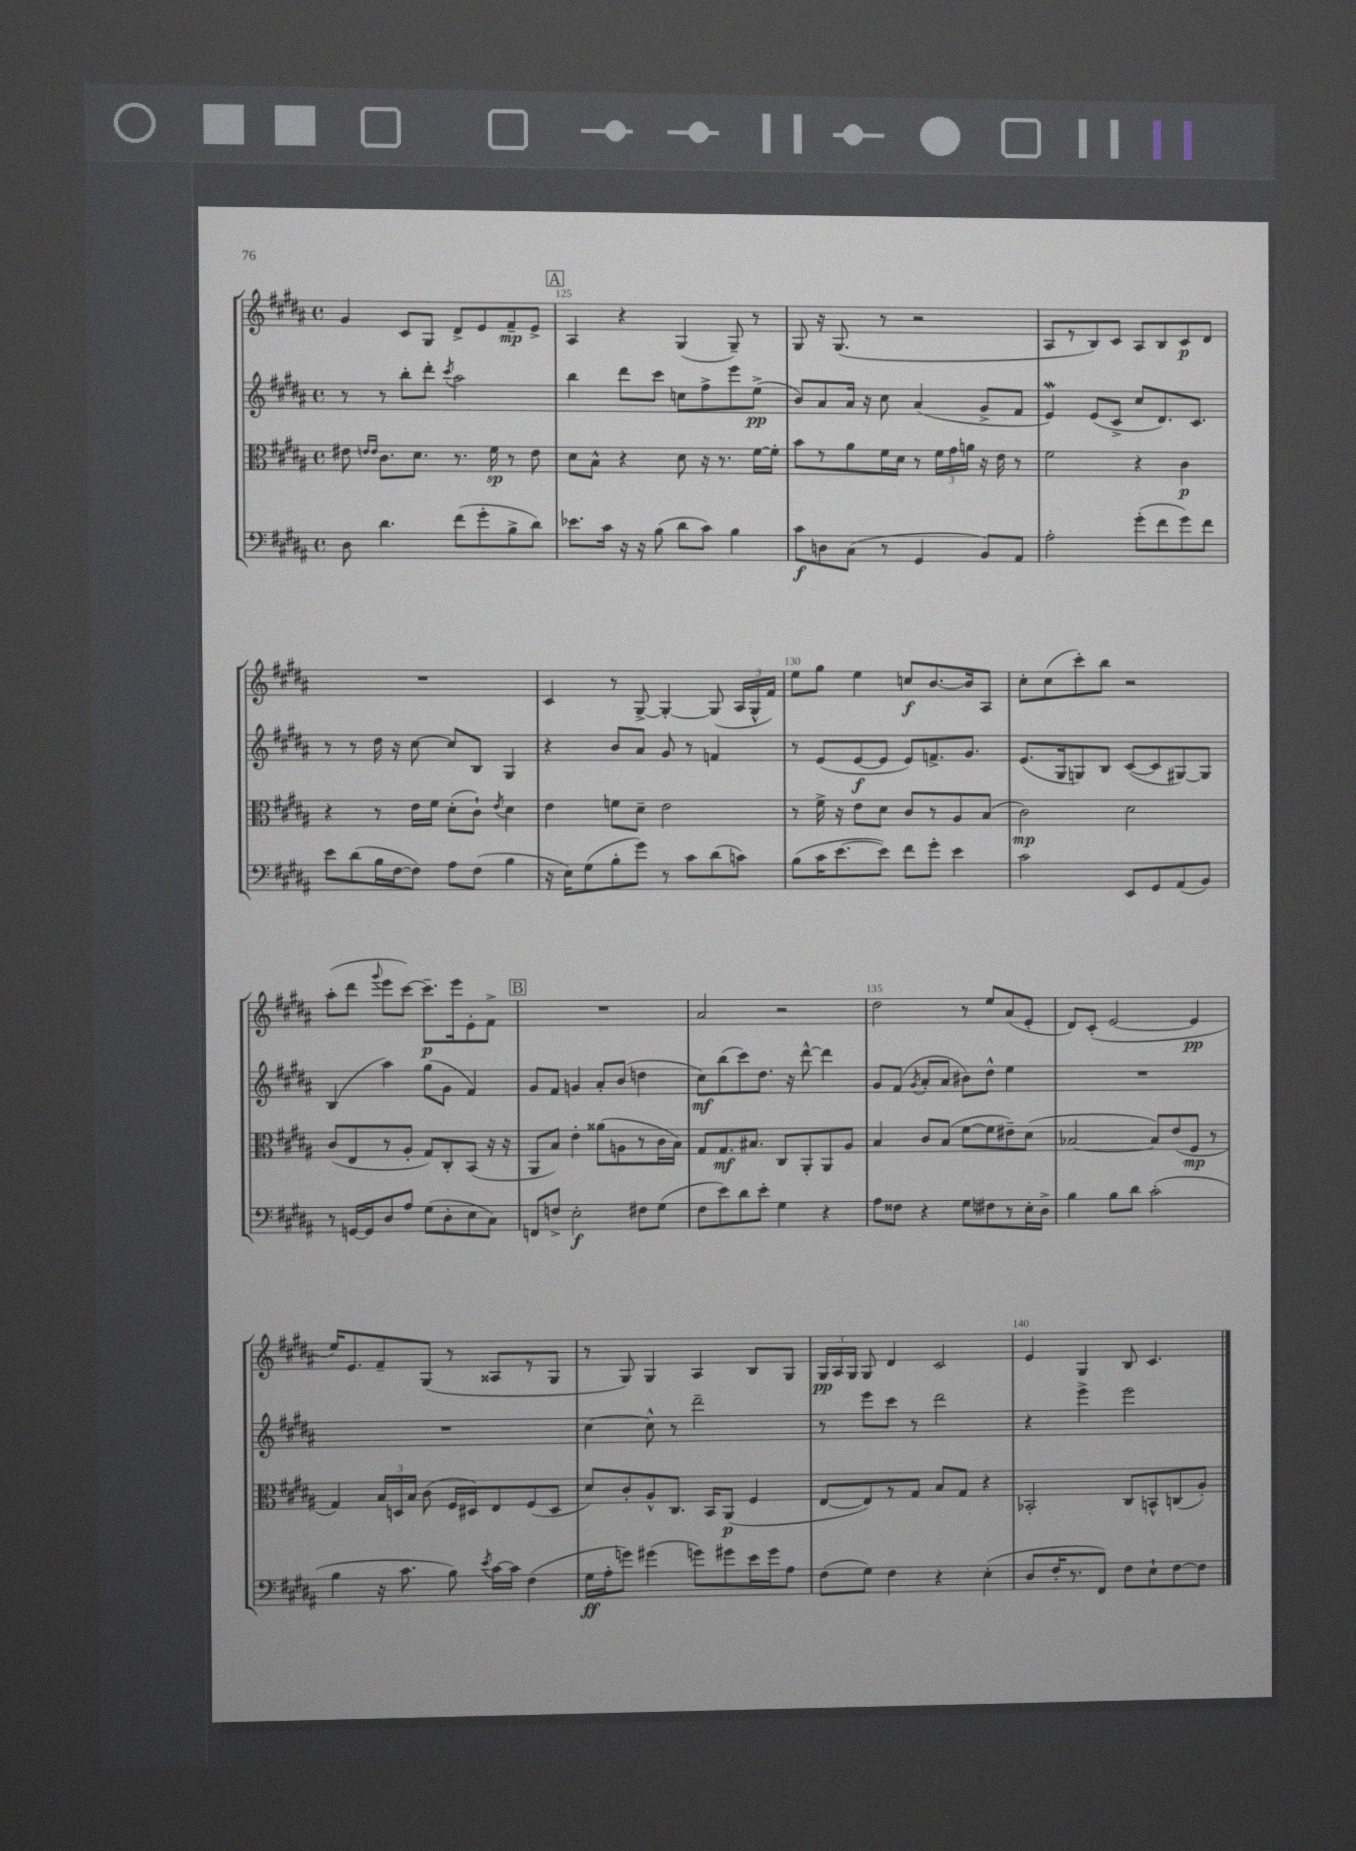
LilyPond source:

<<
\new StaffGroup <<
\new Staff = "s0" {
    \clef treble \key b \major \defaultTimeSignature \time 4/4
    \autoBeamOff gis'4 cis'8[ gis8] dis'8[-> e'8 fis'8--\mp e'8]-> |
    \mark \markup { \box "A" } ais4 r4 gis4( gis8--) r8 |
    gis8 r16 gis8.( r8 r2 |
    ais8[ r8 b8) cis'8] ais8[ b8 cis'8\p dis'8] |
    R1 |
    cis'4 r8 gis8~-> gis4~-. gis8( \tuplet 3/2 { ais16[ gis16-^ fis'16]) } |
    e''8[ gis''8] e''4 c''8[\f b'8.~ b'16 ais8] |
    cis''8[-. cis''8( cis'''8-.) b''8] r2 |
    ais''8[-.( dis'''8] \appoggiatura { gis'''8 } e'''8[ cis'''8]~) cis'''8.[--\p e'''16 e'8-. fis'8]-> |
    \mark \markup { \box "B" } R1 |
    ais'2 r2 |
    dis''2 r8 e''8[ ais'8( e'8]-. |
    dis'8[) cis'8]-.( e'2~ e'4\pp |
    e''16[) e'8. fis'8-- gis8]( r8 aisis8[ r8 gis8] |
    r8 gis8) gis4 ais4 b8[ gis8] |
    \tuplet 3/2 { gis16[\pp ais16 gis16] } gis8 dis'4 cis'2 |
    e'4 gis4 b8 cis'4. \bar "|." |
}
\new Staff = "s1" {
    \clef treble \key b \major \defaultTimeSignature \time 4/4
    \autoBeamOff r8 r8 b''8[-. dis'''8]-. \acciaccatura { cis'''8 } ais''2 |
    \mark \markup { \box "A" } b''4 dis'''8[ cis'''8] c''8[ fis''8-> e'''8 e''8]->\pp( |
    b'8[) ais'8 ais'16] r16 cis''8 ais'4( gis'8[-> fis'8] |
    e'4\mordent) e'8[( cis'8]-> cis''8[ dis'8.) cis'8.] |
    r8 r8 dis''16 r16 cis''8~ cis''8[ b8] gis4 |
    r4 b'8[ ais'8] gis'8 r8 f'4 |
    r8 e'8[( e'8~\f e'8] e'8[) f'8.-> gis'8.] |
    e'8.[( gis16 g8) b8] cis'8[~( cis'8 gis8~) gis8] |
    b4( ais''4) gis''8[( gis'8] fis'4) |
    \mark \markup { \box "B" } gis'8[ fis'8] g'4 ais'8[-. b'8]( d''4 |
    cis''8[\mf) b''8( cis'''8) dis''8.] r16 dis'''8~-^ dis'''4 |
    gis'8[ fis'8]( \acciaccatura { gis'8 } ais'8[-. ais'8] bis'8[) dis''8]-^ e''4 |
    R1 |
    R1 |
    cis''4~ cis''8-^ r8 dis'''2-- |
    r8 e'''8[ cis'''8] r8 dis'''2 |
    r4 e'''4-> e'''2 \bar "|." |
}
\new Staff = "s2" {
    \clef alto \key b \major \defaultTimeSignature \time 4/4
    \autoBeamOff eis'8 \grace { e'16[ e'16] } cis'8.[ dis'8.] r8. fis'16\sp r8 e'8 |
    \mark \markup { \box "A" } dis'8[ b8]-^ r4 dis'8 r16 r8. fis'16[~ fis'16]-. |
    b'8[ r8 ais'8 fis'16 dis'16] r8 \tuplet 3/2 { fis'16[ gis'16 a'16] } r16 e'16 r8 |
    fis'2 r4 cis'4\p |
    r4 r8 e'16[ fis'16] dis'8[-.( cis'8]-!) \acciaccatura { e'8 } dis'4 |
    e'4 f'8[ dis'8]-- e'2 |
    r8 fis'16-> r16 e'8[ dis'8] cis'8[ r8 ais8 b8]( |
    cis'2\mp) dis'2 |
    cis'8[( e8 r8 ais8]-. gis8[) cis8-. b,8]( r16 r16 |
    \mark \markup { \box "B" } ais,8[ b8]) e'4-. aisis'8[( a8 r8 cis'16 b16]) |
    gis8[ gis8.\mf bis8.] cis8[ ais,8-. ais,8 ais8] |
    b4 cis'8[ b8]( fis'8[~ fis'8 eis'8--) dis'8]( |
    bes2~ bes8[) e'8( fis8]\mp r8 |
    gis4) \tuplet 3/2 { b16[ d16 b16] } cis'8( fis16[ dis16) e8 fis8( dis8] |
    dis'8[) cis'8-. ais8-^ cis8.] b,16[ ais,8]\p( fis4 |
    e8[~ e8) r8 gis8] b8[ gis8] r4 |
    bes,2-. cis8[ b,8-^ c8( ais8]-.) \bar "|." |
}
\new Staff = "s3" {
    \clef bass \key b \major \defaultTimeSignature \time 4/4
    \autoBeamOff dis8 dis'4. fis'8[( gis'8-. b8-> dis'8]) |
    \mark \markup { \box "A" } ees'8.[ cis'16] r16 r16 b8( dis'8[ cis'8]) b4 |
    cis'8[\f d8 cis8]( r8 gis,4 b,8[) ais,8] |
    ais2-. gis'8[-.( fis'8 gis'8) fis'8] |
    e'8[ dis'8( b16 fis16~ fis8]) ais8[ fis8]( b4 |
    r16 e16[) gis8( b8-. gis'8]) r8 cis'8[ dis'8( c'8]) |
    b8[( cis'16 e'8.~ e'8]) fis'8[ gis'8]-. e'4 |
    cis'2 e,8[ gis,8 ais,8( b,8]) |
    r8 g,16[~ g,16 dis8 ais8] gis8[( dis8-. e8 cis8]) |
    \mark \markup { \box "B" } f,8[ f8]-> e2-.\f fis8[ gis8]( |
    fis8[ e'8) dis'8 e'8]-. gis4 r4 |
    ais8[ fisis8] r4 gis8[ fis8 r8 e16-. dis16]-> |
    b4 b8[ dis'8] cis'2-.( |
    b4 r16 cis'8. b8) \acciaccatura { e'8 } cis'16[~ cis'16] fis4( |
    gis16[\ff ais16-. g'8]) gis'4( g'8[) gis'8 e'16 gis'16 ais8] |
    fis8[( gis8]) fis4 r4 e4-.( |
    dis8[ fis16-. r8. fis,8]) fis8[ e8-! fis8~ fis8] \bar "|." |
}
>>
>>
\layout { \context { \Score currentBarNumber = #124 \override BarNumber.break-visibility = ##(#f #t #t) barNumberVisibility = #(every-nth-bar-number-visible 5) } }
